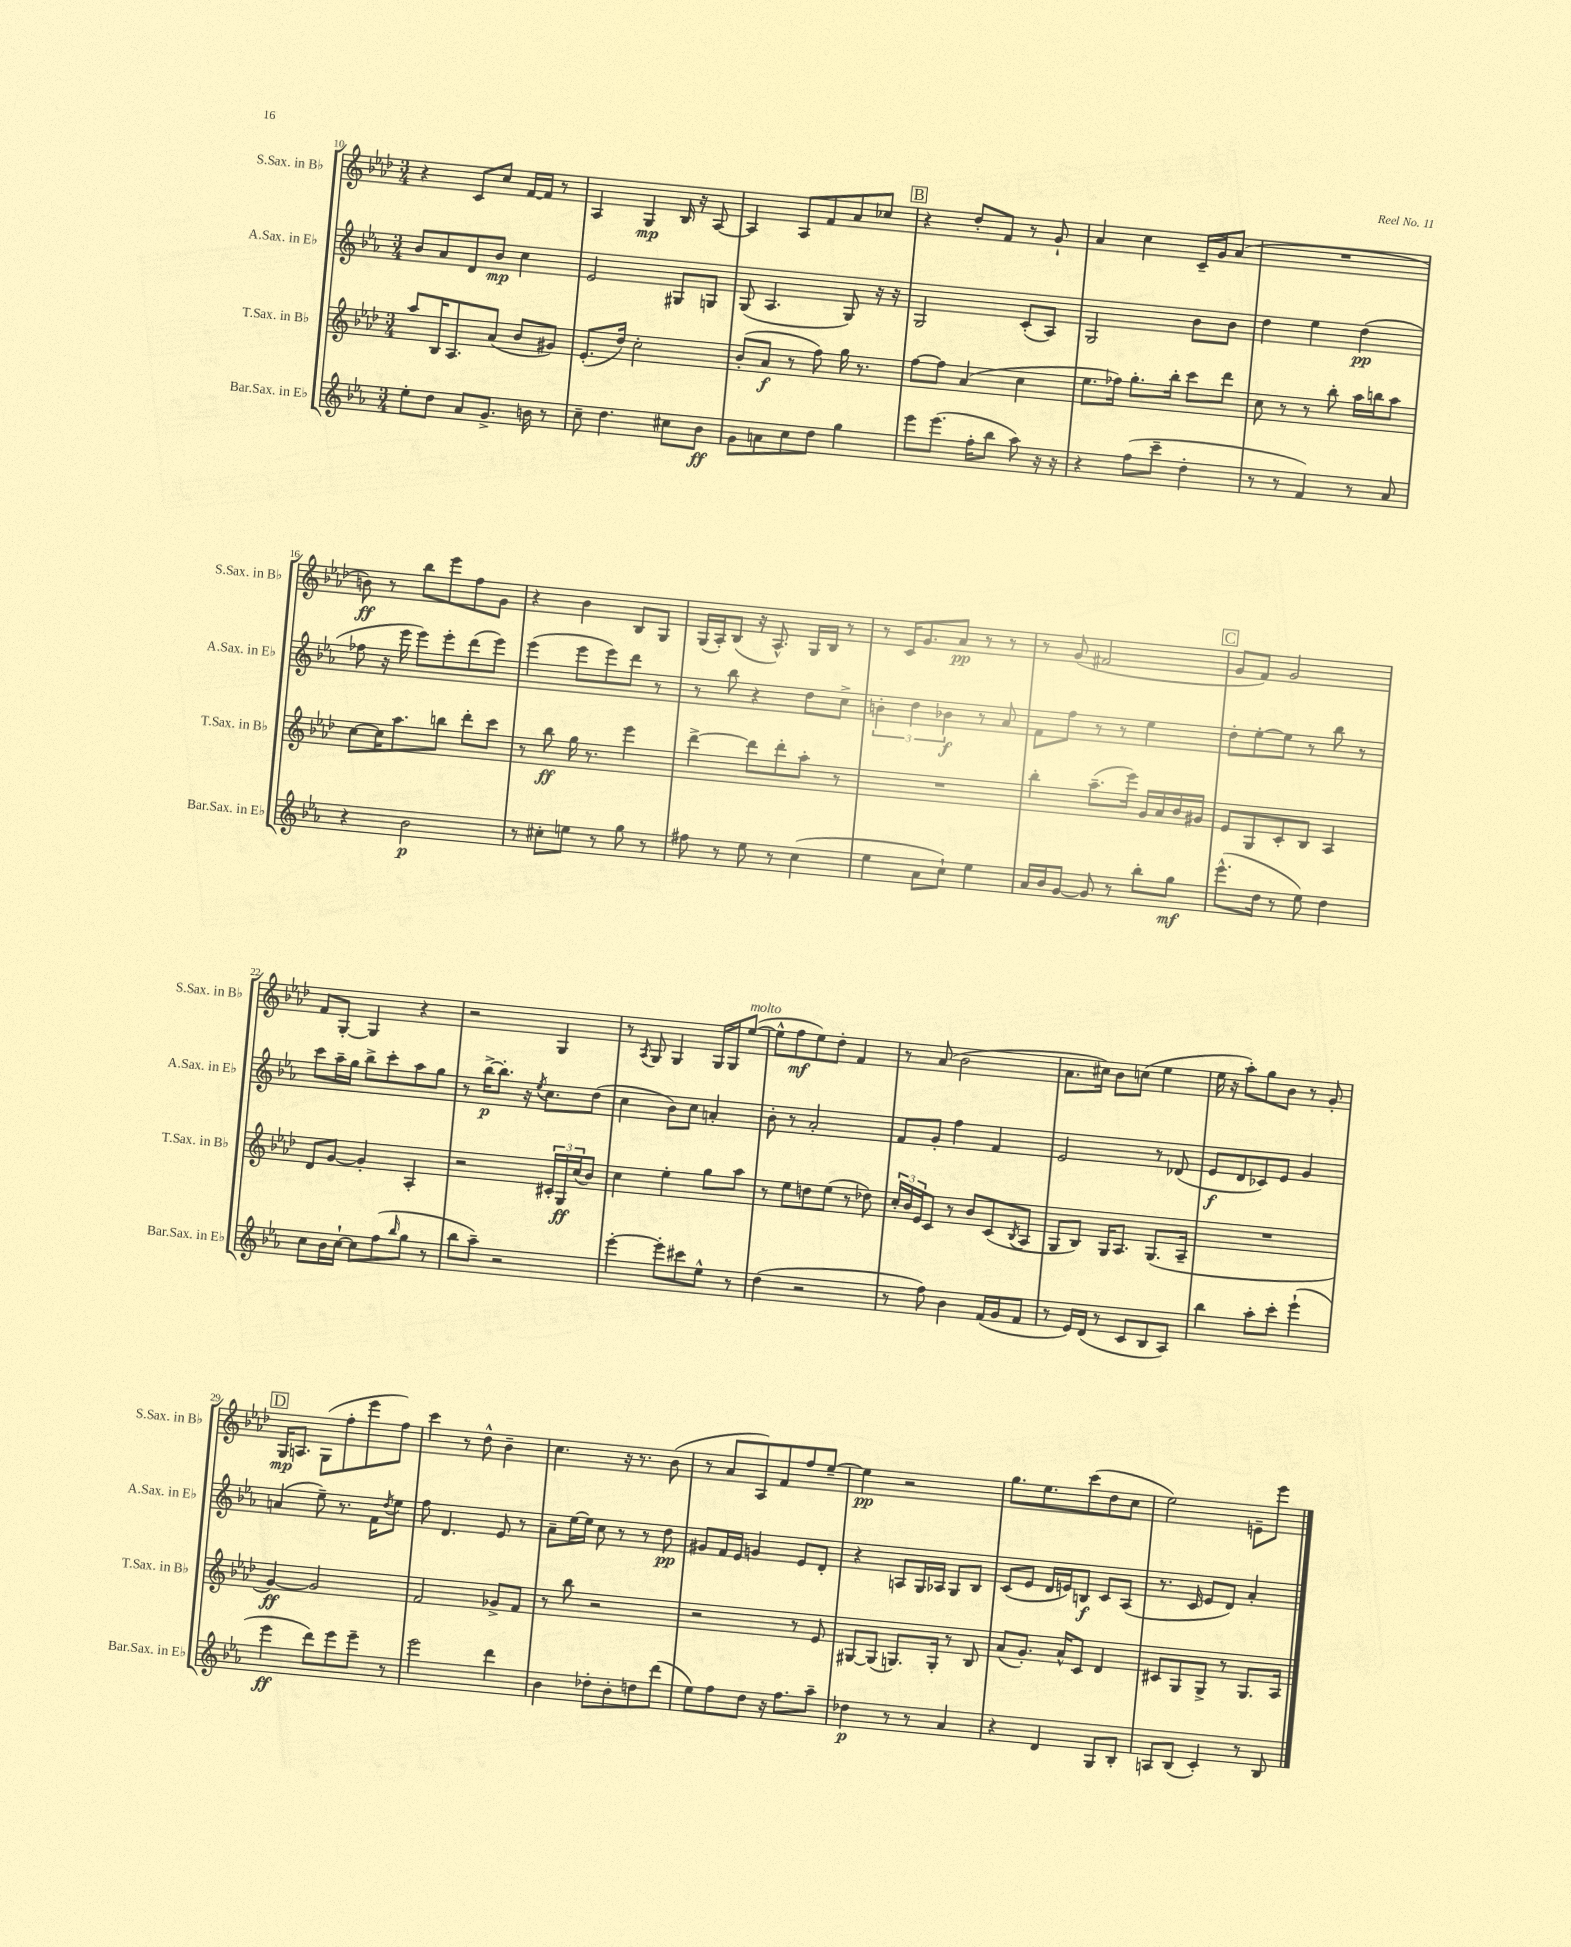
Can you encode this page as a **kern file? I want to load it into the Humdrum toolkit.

**kern	**dynam	**kern	**dynam	**kern	**dynam	**kern	**dynam
*part4	*part4	*part3	*part3	*part2	*part2	*part1	*part1
*staff4	*staff4	*staff3	*staff3	*staff2	*staff2	*staff1	*staff1
*I"Bar.Sax. in E♭	*	*I"T.Sax. in B♭	*	*I"A.Sax. in E♭	*	*I"S.Sax. in B♭	*
*I'Bar.Sax. in E♭	*	*I'T.Sax. in B♭	*	*I'A.Sax. in E♭	*	*I'S.Sax. in B♭	*
*clefG2	*	*clefG2	*	*clefG2	*	*clefG2	*
*k[b-e-a-]	*	*k[b-e-a-d-]	*	*k[b-e-a-]	*	*k[b-e-a-d-]	*
*M3/4	*	*M3/4	*	*M3/4	*	*M3/4	*
=10	=10	=10	=10	=10	=10	=10	=10
8ee-'\L	.	8aa-/L	.	8b-/L	.	4r	.
8dd\J	.	16B-/K	.	8a-/	.	.	.
.	.	8.A-/	.	.	.	.	.
8a-/L	.	.	.	8d/	.	8c/L	.
8.g^/J	.	(8a-/J	.	8b-/J	mp	8cc/J	.
.	.	8b-/L	.	4cc\	.	[16f/LL	.
16bn\	.	.	.	.	.	16f/JJ]	.
8r	.	8g#X/J)	.	.	.	8r	.
=11	=11	=11	=11	=11	=11	=11	=11
8cc~\	.	(8.e-'/L	.	2e-/	.	4A-/	.
4.dd\	.	.	.	.	.	.	.
.	.	16dd-/Jk)	.	.	.	.	.
.	.	2cc'\	.	.	.	4G/	mp
8cc#X\L	.	.	.	8G#X/L	.	16B-/	.
.	.	.	.	.	.	16r	.
8b-\J	ff	.	.	8Gn/J	.	[8A-/	.
=12	=12	=12	=12	=12	=12	=12	=12
8g\L	.	(8b-'/L	.	(8G/	.	4A-/]	.
8an\	.	8a-/J	f	4.A-/	.	.	.
8cc\	.	8r	.	.	.	8A-/L	.
8dd\J	.	8ff\)	.	.	.	8f/	.
4gg\	.	16gg\	.	8G/)	.	8a-/	.
.	.	8.r	.	.	.	.	.
.	.	.	.	16r	.	8cc-X/J	.
.	.	.	.	16r	.	.	.
!!LO:REH:place=s1:t=B
=13	=13	=13	=13	=13	=13	=13	=13
8eee-\L	.	[8ff\L	.	2G/	.	4r	.
(8.eee-\J	.	8ff\J]	.	.	.	.	.
.	.	(4a-/	.	.	.	8dd-'/L	.
16ff'\KL	.	.	.	.	.	.	.
8bb-\J	.	.	.	.	.	8f/J	.
8aa-\)	.	4cc\	.	(8c'/L	.	8r	.
16r	.	.	.	8A-/J)	.	8g`/	.
16r	.	.	.	.	.	.	.
=14	=14	=14	=14	=14	=14	=14	=14
4r	.	8.ee-\L	.	2G/	.	4a-/	.
.	.	16ff-X\Jk)	.	.	.	.	.
(8ff\L	.	8.gg'\L	.	.	.	4cc\	.
8ccc~\J	.	.	.	.	.	.	.
.	.	16bb-'\Jk	.	.	.	.	.
4dd'\	.	8ccc\L	.	8b-\L	.	16c~/LL	.
.	.	.	.	.	.	16g/J	.
.	.	8ddd-\J	.	8b-\J	.	(8a-/J	.
=15	=15	=15	=15	=15	=15	=15	=15
8r	.	8cc\	.	4dd\	.	2.r	.
8r	.	8r	.	.	.	.	.
4f/)	.	8r	.	4ee-\	.	.	.
.	.	8bb-'\	.	.	.	.	.
8r	.	16aa-\LL	.	(4dd\	pp	.	.
.	.	16bbn\J	.	.	.	.	.
8a-/	.	8aa-\J	.	.	.	.	.
!!LO:LB:g=z
=16	=16	=16	=16	=16	=16	=16	=16
4r	.	[8cc\L	.	8ff-X\	.	8bn\)	ff
.	.	16cc\K]	.	16r	.	8r	.
.	.	8.aa-\	.	16eee-\	.	.	.
2b-\	p	.	.	8eee-\L)	.	8bb-\L	.
.	.	8bbn\J	.	8eee-'\	.	8eee-\	.
.	.	8ddd-'\L	.	(8ddd\	.	8ff\	.
.	.	8ccc\J	.	8eee-\J)	.	8g\J	.
=17	=17	=17	=17	=17	=17	=17	=17
8r	.	8r	.	(4eee-\	.	4r	.
8cc#X'\L	.	8bb-\	ff	.	.	.	.
8een\J	.	16gg\	.	8eee-\L	.	4b-\	.
.	.	8.r	.	.	.	.	.
8r	.	.	.	8eee-\)	.	.	.
8gg\	.	4eee-\	.	8ddd\J	.	8B-/L	.
8r	.	.	.	8r	.	8G/J	.
=18	=18	=18	=18	=18	=18	=18	=18
8ff#X\	.	[4ddd-^\	.	8r	.	(16G/LL	.
.	.	.	.	.	.	16A-'/J)	.
8r	.	.	.	8bb-\	.	(8B-/J	.
8ee-\	.	8ddd-\L]	.	4r	.	16r	.
.	.	.	.	.	.	8.A-^^/)	.
8r	.	8ddd-'\	.	.	.	.	.
(4cc\	.	8aa-'\J	.	8dd\L	.	16G/LL	.
.	.	.	.	.	.	16B-/JJ	.
.	.	8r	.	8cc^\J	.	8r	.
=19	=19	=19	=19	=19	=19	=19	=19
4ee-\	.	2.r	.	6bn'\	.	8r	.
.	.	.	.	.	.	16c/KL	.
.	.	.	.	6dd\	.	.	.
.	.	.	.	.	.	8.g/	.
8a-\L	.	.	.	.	.	.	.
.	.	.	.	6b-X\	f	.	.
8cc`\J)	.	.	.	.	.	8a-/J	pp
4ee-\	.	.	.	8r	.	8r	.
.	.	.	.	8a-/	.	8r	.
=20	=20	=20	=20	=20	=20	=20	=20
16a-/LL	.	4bb-'\	.	8f\L	.	8r	.
16b-/J	.	.	.	.	.	.	.
[8g/J	.	.	.	8ff\J	.	(8g/	.
8g/]	.	(8.aa-~\L	.	8r	.	2f#X/	.
8r	.	.	.	8r	.	.	.
.	.	16eee-\Jk)	.	.	.	.	.
8bb-'\L	.	16g/LL	.	4ee-\	.	.	.
.	.	16a-/	.	.	.	.	.
8gg\J	mf	16b-/	.	.	.	.	.
.	.	16g#X/JJ	.	.	.	.	.
!!LO:REH:place=s1:t=C
=21	=21	=21	=21	=21	=21	=21	=21
(8.eee-^^\L	.	8e-/L	.	8dd'\L	.	8g/L	.
.	.	8G/	.	[8ee-'\	.	8f/J)	.
16dd\Jk	.	.	.	.	.	.	.
8r	.	8c'/	.	8ee-\J]	.	2g/	.
8ee-\)	.	8B-/J	.	8r	.	.	.
4dd\	.	4A-/	.	8bb-\	.	.	.
.	.	.	.	8r	.	.	.
!!LO:LB:g=z
=22	=22	=22	=22	=22	=22	=22	=22
8cc\L	.	8d-/L	.	8ccc\L	.	8f/L	.
16b-\L	.	[8g/J	.	16aa-~\L	.	[8G'/J	.
[16cc`\JJ	.	.	.	16gg\JJ	.	.	.
8cc\L]	.	4g'/]	.	8bb-^\L	.	4G/]	.
(8ff\	.	.	.	8ccc'\	.	.	.
16qqbb-/	.	.	.	.	.	.	.
8gg\J	.	4A-'/	.	8aa-\	.	4r	.
8r	.	.	.	8gg\J	.	.	.
=23	=23	=23	=23	=23	=23	=23	=23
8bb-\L	.	2r	.	8r	.	2r	.
8aa-~\J)	.	.	.	[16bb-^\KL	p	.	.
.	.	.	.	8.bb-'\J]	.	.	.
2r	.	.	.	.	.	.	.
.	.	.	.	16r	.	.	.
.	.	.	.	8qee-/	.	.	.
.	.	.	.	8.cc\L	.	.	.
.	.	24c#X'/LL	.	.	.	4G/	.
.	.	24G/	ff	.	.	.	.
.	.	(24cc/J	.	.	.	.	.
.	.	8b-/J)	.	(8dd\J	.	.	.
=24	=24	=24	=24	=24	=24	=24	=24
[4eee-'\	.	4cc\	.	4cc\	.	8r	.
.	.	.	.	.	.	8qA-/	.
.	.	.	.	.	.	8G/	.
8eee-'\L]	.	4ee-'\	.	8b-\L)	.	4G/	.
8ccc#X\	.	.	.	8cc\J	.	.	.
8ee-^^\J	.	8gg\L	.	4an'/	.	16G/LL	.
.	.	.	.	.	.	16G/J	.
!	!	!	!	!	!	!LO:TX:a:i:t=molto	!
8r	.	8aa-\J	.	.	.	([8ee-/J	.
=25	=25	=25	=25	=25	=25	=25	=25
(4dd\	.	8r	.	8b-'\	.	8ee-^^\L]	.
.	.	8ee-\L	.	8r	.	8ff\	mf
2r	.	8ddn\	.	2a-'/	.	8ee-\)	.
.	.	(8ee-\J	.	.	.	8dd-'\J	.
.	.	8r	.	.	.	4f/	.
.	.	8dd-X\)	.	.	.	.	.
=26	=26	=26	=26	=26	=26	=26	=26
8r	.	24cc'/LL	.	8f/L	.	8r	.
.	.	24b-/	.	.	.	.	.
.	.	24e-/J	.	.	.	.	.
8ff\)	.	8c/J	.	8g'/J	.	(8a-/	.
4b-\	.	8r	.	4ff\	.	2b-\	.
.	.	8b-/L	.	.	.	.	.
(16f/LL	.	(8c/	.	4f/	.	.	.
16g/J	.	.	.	.	.	.	.
.	.	8qB-/	.	.	.	.	.
8f/J	.	8A-/J	.	.	.	.	.
=27	=27	=27	=27	=27	=27	=27	=27
8r	.	8G/L	.	2e-/	.	8.a-\L	.
16e-/LL)	.	8B-/J)	.	.	.	.	.
(16d/JJ	.	.	.	.	.	16cc#X\Jk)	.
8r	.	16G/KL	.	.	.	8b-\L	.
.	.	8.A-/J	.	.	.	.	.
8c/L	.	.	.	.	.	(8ccn\J	.
8B-/	.	(8.G/L	.	8r	.	4ee-\	.
8A-/J)	.	.	.	(8d-X/	.	.	.
.	.	16A-~/Jk	.	.	.	.	.
=28	=28	=28	=28	=28	=28	=28	=28
4bb-\	.	2.r	.	8e-/L	f	16ee-\	.
.	.	.	.	.	.	16r	.
.	.	.	.	8d/	.	8aa-'\L)	.
8aa-'\L	.	.	.	8c-X/)	.	8gg\	.
8ccc'\J	.	.	.	8e-/J	.	8b-\J	.
(4eee-`\	.	.	.	4g/	.	8r	.
.	.	.	.	.	.	8g'/	.
!!LO:LB:g=z
!!LO:REH:place=s1:t=D
=29	=29	=29	=29	=29	=29	=29	=29
4eee-\	ff	[4g/)	ff	(4an/	.	16G/KL	mp
.	.	.	.	.	.	8.An/J	.
8ddd\L)	.	2g/]	.	8ee-~\)	.	(8G\L	.
8eee-\	.	.	.	8.r	.	8ff'\	.
8eee-~\J	.	.	.	.	.	8eee-\	.
.	.	.	.	16f\KL	.	.	.
.	.	.	.	8qdd/	.	.	.
8r	.	.	.	8ee-\J	.	8ff\J)	.
=30	=30	=30	=30	=30	=30	=30	=30
2eee-\	.	2f/	.	8ff\	.	4ccc\	.
.	.	.	.	4.d/	.	.	.
.	.	.	.	.	.	8r	.
.	.	.	.	.	.	8dd-^^\	.
4ddd\	.	8g-X^/L	.	8e-/	.	4b-~\	.
.	.	8f/J	.	8r	.	.	.
=31	=31	=31	=31	=31	=31	=31	=31
4b-\	.	8r	.	8a-~\L	.	4.cc\	.
.	.	8bb-\	.	[16ee-\L	.	.	.
.	.	.	.	16ee-\JJ]	.	.	.
8dd-X'\L	.	2r	.	8cc\	.	.	.
8b-'\	.	.	.	8r	.	16r	.
.	.	.	.	.	.	8.r	.
8ddn\	.	.	.	8r	.	.	.
(8ddd\J	.	.	.	8dd\	pp	(8b-\	.
=32	=32	=32	=32	=32	=32	=32	=32
8ee-\L)	.	2r	.	8g#X/L	.	8r	.
8ff\	.	.	.	16f/L	.	8a-/L	.
.	.	.	.	16e-/JJ	.	.	.
8dd\J	.	.	.	4gn/	.	8A-/)	.
16r	.	.	.	.	.	8f/	.
8.ff\L	.	.	.	.	.	.	.
.	.	8r	.	8e-/L	.	8ff/	.
8aa-~\J	.	8e-/	.	8d'/J	.	[8ee-~/J	.
=33	=33	=33	=33	=33	=33	=33	=33
4dd-X\	p	[8G#X/L	.	4r	.	4ee-\]	pp
.	.	(8G#/J]	.	.	.	.	.
8r	.	8.Gn/L)	.	8An/L	.	2r	.
8r	.	.	.	16G/L	.	.	.
.	.	16G'/Jk	.	16A-X/JJ	.	.	.
4a-/	.	8r	.	8G/L	.	.	.
.	.	8B-/	.	8B-/J	.	.	.
=34	=34	=34	=34	=34	=34	=34	=34
4r	.	(8a-/L	.	(8c/L	.	8.gg\L	.
.	.	8.g'/J)	.	8e-/J	.	.	.
.	.	.	.	.	.	8.ee-\	.
4d/	.	.	.	16d/LL	.	.	.
.	.	16a-^^/KL	.	16en/J)	.	.	.
.	.	8c/J	.	8Bn/J	f	(8ccc\	.
8G/L	.	4d-/	.	8c/L	.	8dd-\	.
8B-'/J	.	.	.	(8A-/J	.	8cc\J	.
=35	=35	=35	=35	=35	=35	=35	=35
8An/L	.	8c#X/L	.	8.r	.	2ee-\)	.
(8B-/J	.	8G/	.	.	.	.	.
.	.	.	.	16c/	.	.	.
4c'/)	.	8G^/J	.	8e-/L	.	.	.
.	.	8r	.	8d/J)	.	.	.
8r	.	8.G/L	.	4a-'/	.	8en~\L	.
8B-/	.	.	.	.	.	8eee-\J	.
.	.	16A-/Jk	.	.	.	.	.
==	==	==	==	==	==	==	==
*-	*-	*-	*-	*-	*-	*-	*-
